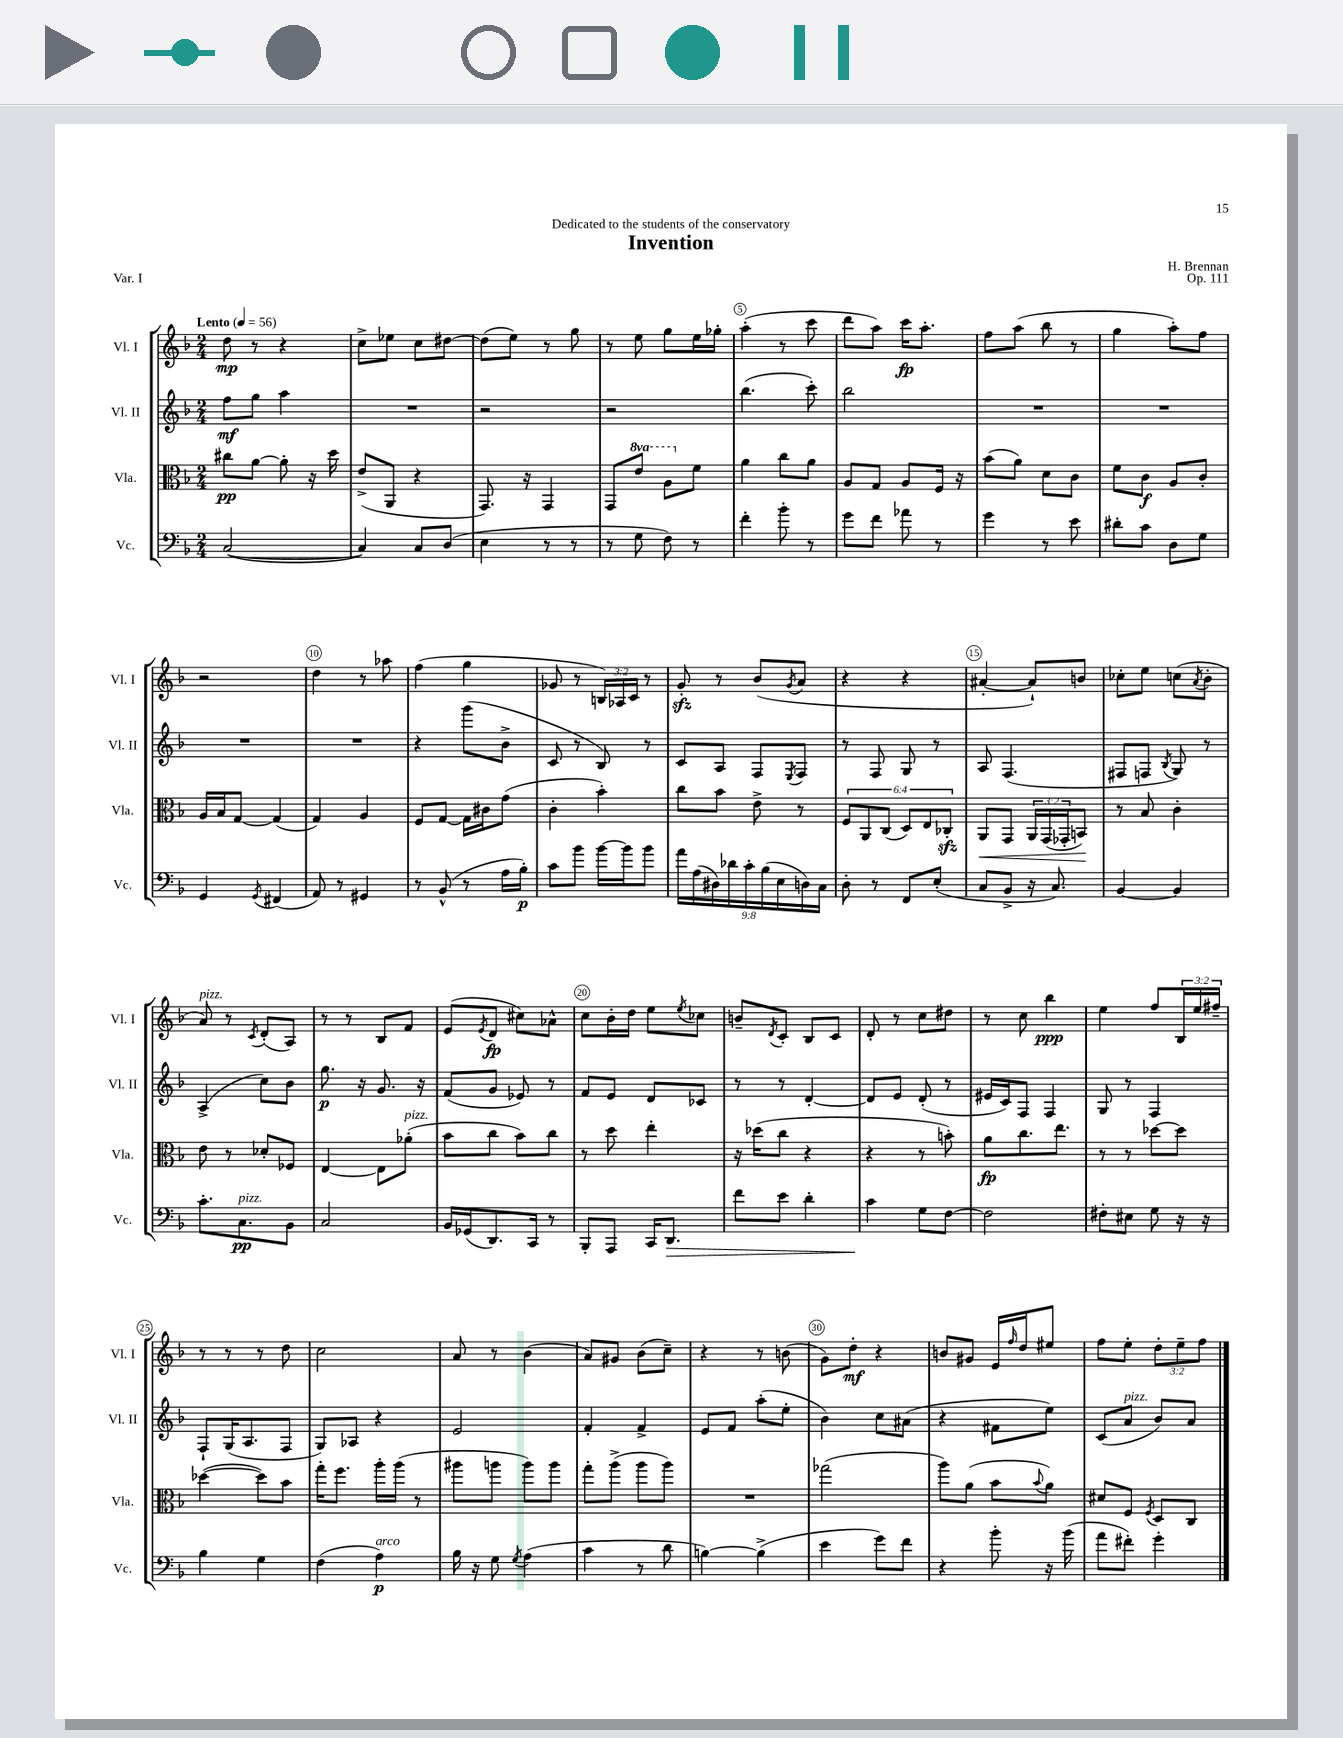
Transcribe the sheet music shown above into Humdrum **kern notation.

**kern	**kern	**kern	**kern
*staff4	*staff3	*staff2	*staff1
*clefF4	*clefC3	*clefG2	*clefG2
*k[b-]	*k[b-]	*k[b-]	*k[b-]
*M2/4	*M2/4	*M2/4	*M2/4
*MM56	*MM56	*MM56	*MM56
([2C	8cc#	8ff	8dd
.	[8a	8gg	8r
.	8a']	4aa	4r
.	16r	.	.
.	16dd	.	.
=	=	=	=
4C])	(8e^	2r	8cc^
.	8AA	.	8ee-
8C	4r	.	8cc
(8D	.	.	[8dd#
=	=	=	=
4E	8.GG)	2r	(8dd#]
.	.	.	8ee)
.	16r	.	.
8r	4GG	.	8r
8r	.	.	8gg
=	=	=	=
8r	8GG	2r	8r
8G	8ee	.	8ee
8F)	8a	.	8gg
8r	8f	.	16ee
.	.	.	16gg-'
=	=	=	=
4f'	4a	(4.bb-	(4aa'
8b-'	8cc	.	8r
8r	8a	8ccc')	8ccc
=	=	=	=
8g	8A	2bb-	8ddd
8f	8G	.	8aa)
8a-	8A	.	16ccc
.	.	.	8.aa'
8r	16F	.	.
.	16r	.	.
=	=	=	=
4g	(8b-	2r	8ff
.	8a)	.	(8aa
8r	8d	.	8bb-
8e	8c	.	8r
=	=	=	=
8d#'	8f	2r	4gg
8c	8c	.	.
8D	8A	.	8aa')
8G	8c'	.	8ff
=	=	=	=
4GG	16A	2r	2r
.	16B-	.	.
.	[8G	.	.
8qGG	.	.	.
(4FF#	(4G]	.	.
=	=	=	=
8AA)	4G)	2r	4dd
8r	.	.	.
4GG#	4A	.	8r
.	.	.	8aa-
=	=	=	=
8r	8F	4r	(4ff
(8BB-^^	[8G	.	.
8r	16G]	(8ggg	4gg
.	16c#	.	.
16A	(8g	8b-^	.
16B-')	.	.	.
=	=	=	=
8c	4c'	8c	8g-
8b-	.	8r	8r
[16b-	4b-')	8B-)	24B)
.	.	.	24A-
16b-]	.	.	.
.	.	.	24c
8b-	.	8r	8r
=	=	=	=
18a	8cc	8c	8g'
(18A	.	.	.
18D#)	.	.	.
.	8b-	8A	8r
18d-	.	.	.
18c'	.	.	.
.	8e^	8F	(8b-
(18B-	.	.	.
18E	.	.	.
.	.	8qE	8qg
.	8r	8F	8a
18D)	.	.	.
18C	.	.	.
=	=	=	=
8D'	12F	8r	4r
.	12AA	.	.
8r	.	8F	.
.	(12C	.	.
8FF	12D)	8G	4r
.	12E	.	.
(8E'	.	8r	.
.	12C-'	.	.
=	=	=	=
8C	8AA	8A	[4a#'
8BB-^	8GG	(4.F	.
16r	24AA	.	8a#`])
.	(24GG	.	.
8.C)	.	.	.
.	24GG-'	.	.
.	8BB)	.	8b
=	=	=	=
[4BB-	8r	8F#	8cc-'
.	8B-	8F	8ee
.	.	8qB-	.
4BB-]	4c'	8G)	(8cc
.	.	.	8qa
.	.	8r	8b-'
=	=	=	=
8.c'	8e	(4A^	8a)
.	8r	.	8r
8.C	.	.	.
.	.	.	8qc
.	8d-'	8cc)	(8d'
8BB-	8F-	8b-	8A)
=	=	=	=
2C	[4E	8.gg	8r
.	.	.	8r
.	.	16r	.
.	8E]	8.g	8B-
.	(8a-'	.	8f
.	.	16r	.
=	=	=	=
16BB-	8b-	(8f	(8e
(16GG-	.	.	.
.	.	.	8qe
8.DD)	8cc	8g	8d
.	8b-)	8e-)	8cc#)
16CC	.	.	.
8r	8cc	8r	8a-^^
=	=	=	=
8BBB-'	8r	8f	8cc
8AAA	8dd	8e	16b-'
.	.	.	16dd
16CC	4ee'	8d	8ee
8.DD	.	.	.
.	.	.	8qee
.	.	8c-	8cc-
=	=	=	=
8f	16r	8r	8b~
.	(16dd-	.	.
.	.	.	8qd
8e	8cc	8r	8c'
4d'	4r	[4d'	8B-
.	.	.	8c
=	=	=	=
4c	4r	8d]	8d'
.	.	8e	8r
8G	8r	(8d'	8cc
[8F	8b')	8r	8dd#
=	=	=	=
2F]	8a	16e#	8r
.	.	16c)	.
.	8.cc	8F	8cc
.	.	4F	4bb-
.	8.ee	.	.
=	=	=	=
8F#'	8r	8G	4ee
8E#	8r	8r	.
8G	[8dd-	4F	8ff
16r	8dd-]	.	24B-
.	.	.	24ee
16r	.	.	.
.	.	.	24ff#~
=	=	=	=
4B-	([4dd-	8F`	8r
.	.	(16G	8r
.	.	8.A	.
4G	8dd-])	.	8r
.	8b-	8F	8dd
=	=	=	=
(4F	16gg'	8G)	2cc
.	8.ff	.	.
.	.	8A-	.
4A)	16aa'	4r	.
.	(16aa	.	.
.	8r	.	.
=	=	=	=
16B-	8aa#	2e	8a
16r	.	.	.
8G	8aa	.	8r
8qG	.	.	.
(4A	8aa)	.	(4b-
.	8aa	.	.
=	=	=	=
4c	8gg'	4f'	8a)
.	(8aa^	.	8g#
8r	8aa	4f^	(8b-
8d	8aa)	.	8cc~)
=	=	=	=
[4B)	2r	8e	4r
.	.	8f	.
(4B^]	.	(8aa'	8r
.	.	8ee'	(8b
=	=	=	=
4e	(2gg-	4b-)	8g)
.	.	.	8dd'
8g)	.	8cc	4r
8f	.	(8a#	.
=	=	=	=
4r	8aa)	4r	8b
.	(8a	.	8g#
8b-'	8b-	8f#	16e
.	.	.	16qqff
.	.	.	16dd
.	8qqb-	.	.
16r	8a)	8ee)	8ee#
(16b-	.	.	.
=	=	=	=
8a	8d#	(8c	8ff
8f#')	8F	8a	8ee'
.	8qF	.	.
4g'	8D	8b-)	12dd'
.	.	.	12ee~
.	8C	8a	.
.	.	.	12ff
==	==	==	==
*-	*-	*-	*-
